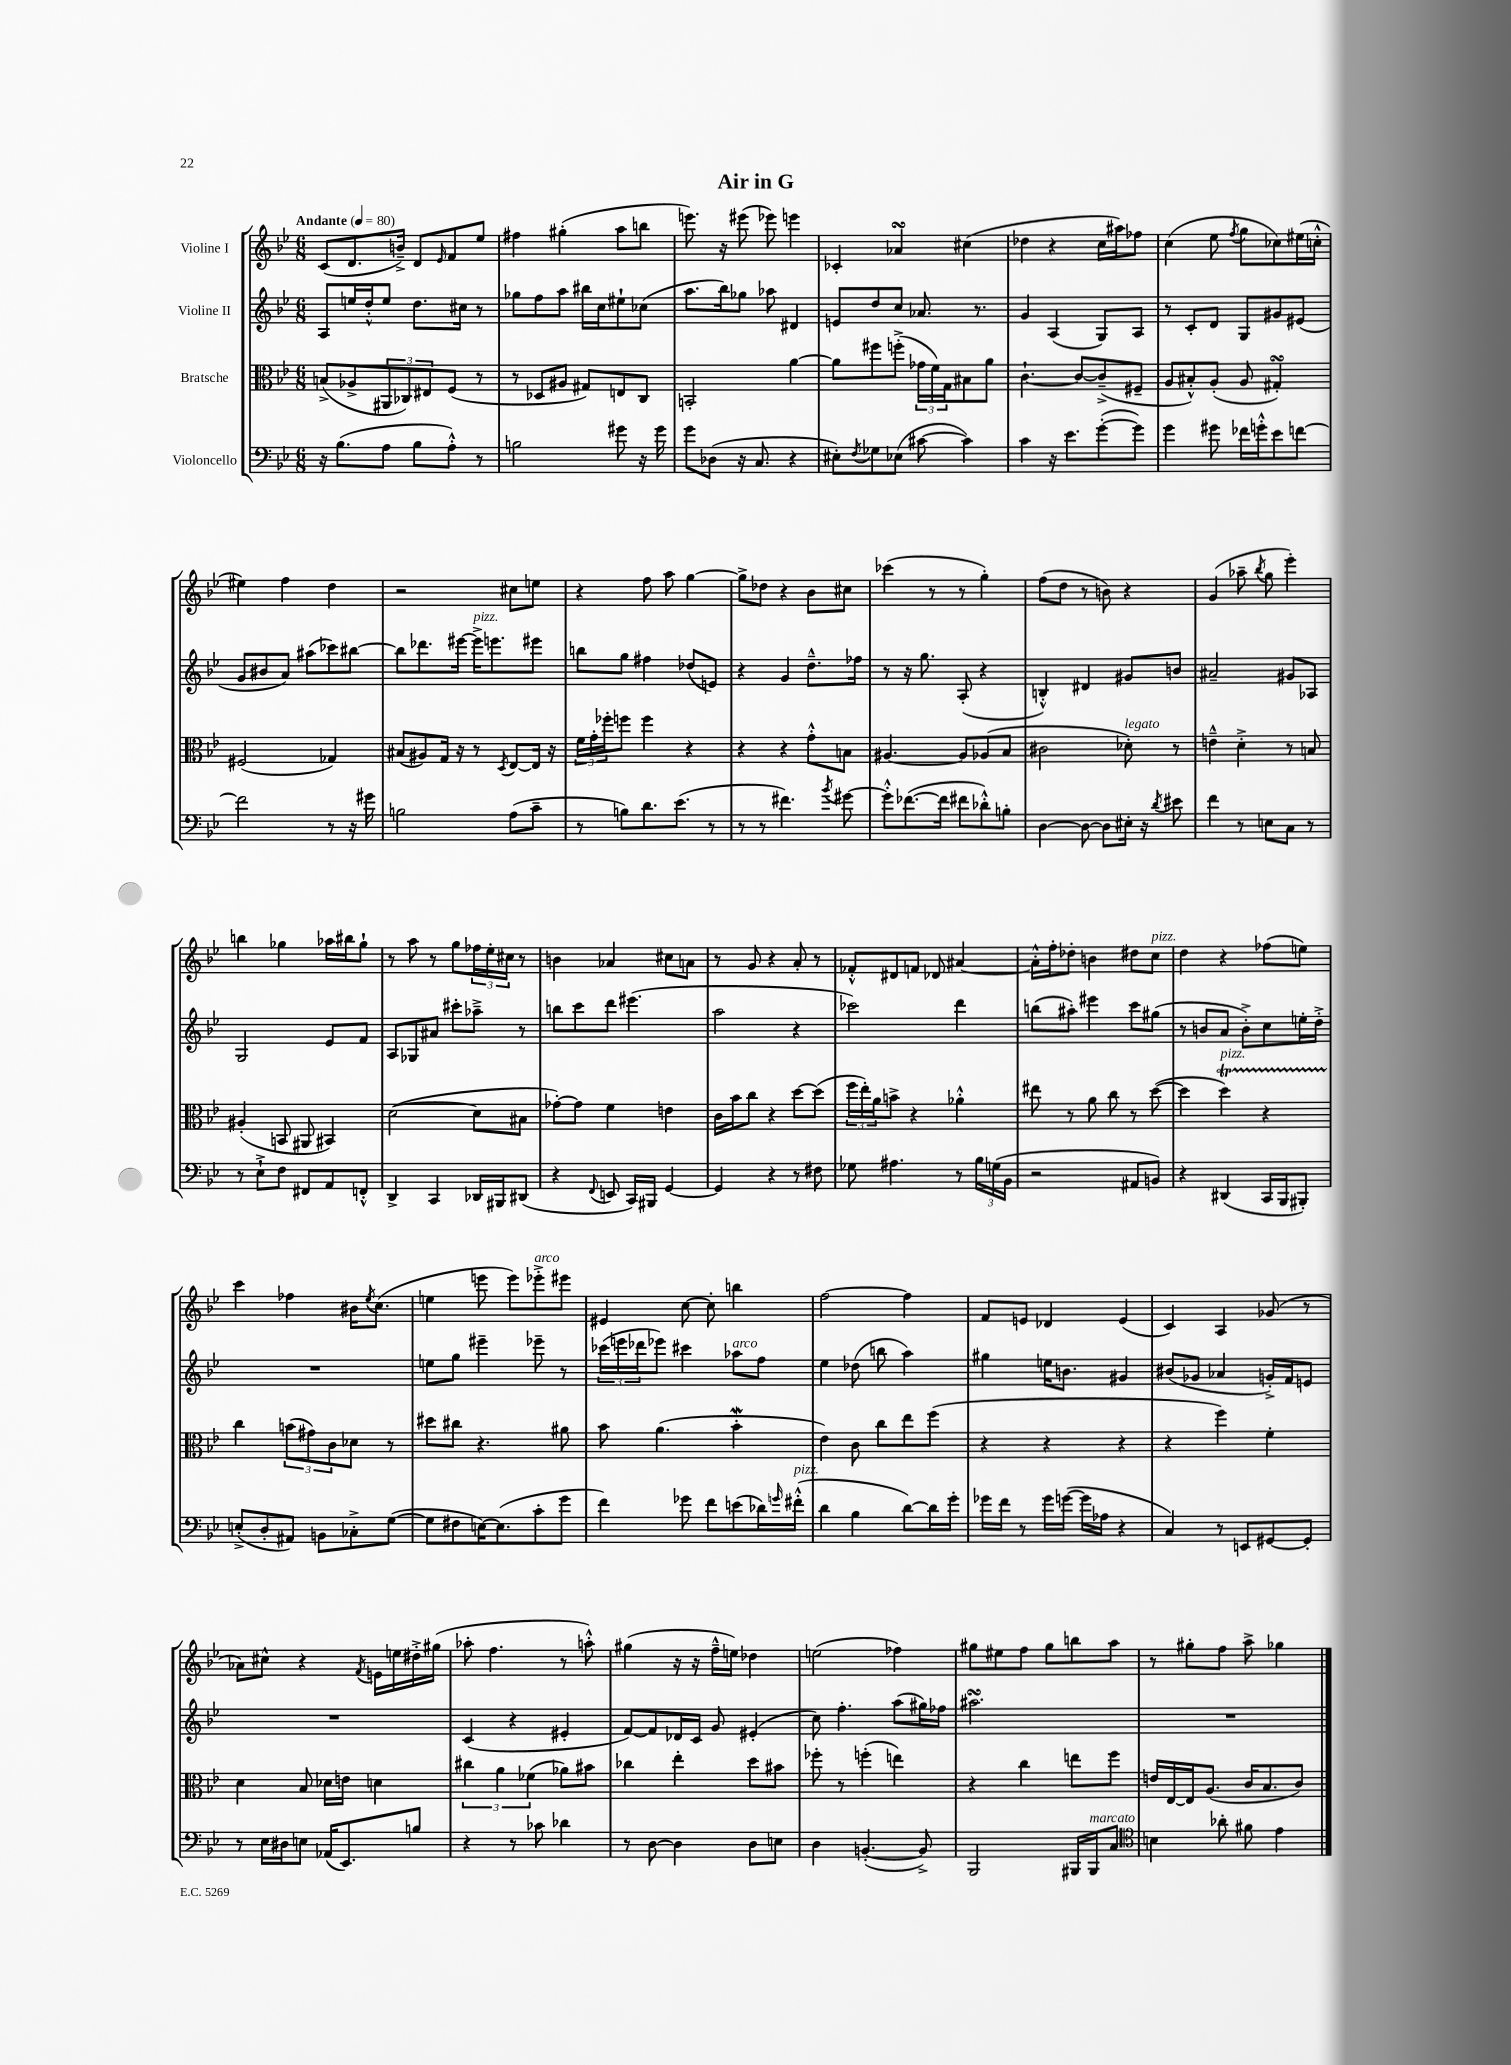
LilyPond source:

\header { title = "Air in G" }
<<
\new StaffGroup <<
\new Staff = "s0" \with { instrumentName = "Violine I" } {
    \clef treble \key bes \major \numericTimeSignature \time 6/8 \tempo "Andante" 4 = 80
    c'8( d'8. b'16--->) d'8 \grace { ees'16 } f'8 ees''8 |
    fis''4 gis''4-.( a''8 b''8 |
    e'''8.) r16 eis'''8( ees'''8) e'''4 |
    ces'4-. aes'4\turn cis''4( |
    des''4 r4 c''16 ais''16) fes''8 |
    c''4( ees''8 \acciaccatura { f''8 } g''8 ces''8) eis''16( c''16-.-^ |
    eis''4) f''4 d''4 |
    r2 cis''8 e''8 |
    r4 f''8 a''8 g''4~ |
    g''8-> des''8 r4 bes'8 cis''8 |
    ces'''4( r8 r8 g''4-.) |
    f''8( d''8 r8 b'8) r4 |
    g'4( aes''8-- \acciaccatura { bes''8 } g''8 ees'''4-.) |
    b''4 ges''4 aes''16 bis''16 ges''8-! |
    r8 a''8 r8 g''8 \tuplet 3/2 { fes''16 ees''16-. cis''16 } r8 |
    b'4 aes'4 cis''8 a'8 |
    r8 g'8 r4 a'8-. r8 |
    fes'8-.-^ dis'8 f'8 des'8 ais'4~ |
    ais'16-.-^ f''16-. des''8-. b'4 dis''8 c''8^\markup { \italic "pizz." } |
    d''4 r4 fes''8( e''8) |
    c'''4 fes''4 bis'16 \acciaccatura { ees''8 } c''8.( |
    e''4 e'''8 e'''8) ees'''8-.->^\markup { \italic "arco" } eis'''8 |
    eis'4 c''8~ c''8-. b''4 |
    f''2~ f''4 |
    f'8 e'8 des'4 e'4( |
    c'4) a4 ges'8( r8 |
    aes'8) cis''8-^ r4 \acciaccatura { f'8 } e'16 e''16 dis''16-.-> gis''16( |
    aes''8-. f''4. r8 a''8-.-^) |
    gis''4( r16 r16 f''16---^ e''16) des''4 |
    e''2( fes''4) |
    gis''8 eis''8 f''8 gis''8 b''8 a''8 |
    r8 gis''8-. f''8 a''8-> ges''4 \bar "|." |
}
\new Staff = "s1" \with { instrumentName = "Violine II" } {
    \clef treble \key bes \major \numericTimeSignature \time 6/8
    a8 e''16 d''16-.-^ e''8 d''8. cis''16 r8 |
    ges''8 f''8 a''8 bis''16 c''16 eis''8-! ces''8( |
    a''8. bes''16) ges''8 aes''8 dis'4 |
    e'8 d''8 c''8 aes'8. r8. |
    g'4 a4( g8) a8 |
    r8 c'8-. d'8 g8 gis'8 eis'8( |
    g'8 bis'8 a'8) ais''8( ces'''8) bis''8~ |
    bis''8 des'''8. eis'''16~ eis'''16->^\markup { \italic "pizz." } e'''8. eis'''8 |
    b''8 g''8 fis''4 des''8( e'8) |
    r4 g'4 d''8.---^ fes''16 |
    r8 r16 g''8. a8-.( r4 |
    b4-.-^) dis'4 gis'8 b'8 |
    ais'2-- gis'8 aes8 |
    g2 ees'8 f'8 |
    a8 ges8 ais'8 cis'''8-. aes''8---> r8 |
    b''8 c'''8 d'''8 eis'''4.( |
    a''2 r4 |
    ces'''2) d'''4 |
    b''8( ais''8-.) eis'''4 c'''8 gis''8( |
    r8 b'8 a'8 b'8-.->) c''8 e''16-. d''16-.-> |
    R2. |
    e''8 g''8 eis'''4-- ees'''8-- r8 |
    \tuplet 3/2 { ces'''16( e'''16 des'''16 } ees'''8) cis'''4 aes''8^\markup { \italic "arco" } f''8 |
    ees''4 des''8( b''8 a''4) |
    gis''4 e''16 b'8. gis'4 |
    bis'8( ges'8 aes'4 g'16-.->) f'16 e'8 |
    R2. |
    c'4( r4 eis'4-. |
    f'8~) f'8 des'16 c'16 g'8 eis'4-.( |
    c''8) f''4.-. a''8( gis''16) fes''16 |
    ais''2.\turn |
    R2. \bar "|." |
}
\new Staff = "s2" \with { instrumentName = "Bratsche" } {
    \clef alto \key bes \major \numericTimeSignature \time 6/8
    b8->( aes8-> \tuplet 3/2 { ais,8 ces8) eis8 } f8( r8 |
    r8 des8 ais8 gis8) e8 c8 |
    b,2-. a'4~ |
    a'8 fis''8 f''8-.->( \tuplet 3/2 { ges'16 f'16) g16 } bis8 a'8 |
    c'4.~-! c'8~ c'8--->( fis8-- |
    a8 bis8-.-^) a8-.( a8 gis4-.\turn) |
    fis2( ges4) |
    bis8( ais8) g16 r16 r8 \acciaccatura { d8 } ees8~ ees16 r16 |
    \tuplet 3/2 { f'16 g'16-. fes''16-. } f''8 f''4 r4 |
    r4 r4 g'8-.-^ b8 |
    ais4.~ ais8 aes8( bes8 |
    cis'2 des'8-.^\markup { \italic "legato" }) r8 |
    e'4---^ d'4-.-> r8 b8 |
    ais4-.( b,8 ais,8 bis,4) |
    d'2~( d'8 bis8 |
    ges'8~-.) ges'8 f'4 e'4 |
    c'16 bes'16 c''8 r4 d''8~ d''8( |
    \tuplet 3/2 { f''16 ees''16-.) a'16 } b'8-> r4 aes'4-.-^ |
    eis''8 r8 a'8 c''8 r8 d''8~( |
    d''4 d''4\startTrillSpan^\markup { \italic "pizz." }) r4 |
    c''4\stopTrillSpan \tuplet 3/2 { b'8( gis'8) c'8 } des'8 r8 |
    dis''8 cis''8 r4. ais'8 |
    bes'8 a'4.( bes'4-.\mordent |
    ees'4) c'8 c''8 ees''8 f''8( |
    r4 r4 r4 |
    r4 f''4) f'4-. |
    d'4 bes8 des'16 e'16 d'4 |
    \tuplet 3/2 { cis''4 a'4 fes'4( } aes'8) bis'8 |
    ces''4 ees''4-. d''8 bis'8 |
    fes''8-. r8 f''4-.( e''4) |
    r4 c''4 e''8 f''8 |
    e'16 ees16~ ees16 a8.( c'16 bes8. c'8) \bar "|." |
}
\new Staff = "s3" \with { instrumentName = "Violoncello" } {
    \clef bass \key bes \major \numericTimeSignature \time 6/8
    r16 bes8.( a8 bes8 a8-.-^) r8 |
    b2 gis'8 r16 gis'16 |
    g'8 des8( r16 c8. r4 |
    eis8-.) \acciaccatura { f8 } ges8 ees8( cis'8~ cis'4) |
    c'4 r16 ees'8. g'8~-.( g'8) |
    g'4 gis'8 fes'16 g'16-.-^ ees'8 f'8~ |
    f'2 r8 r16 gis'16 |
    b2 a8( c'8-- |
    r8 b8) d'8. ees'8.( r8 |
    r8 r8 fis'4.) \acciaccatura { bes'8 } gis'8~ |
    gis'8-.-^ fes'8.~( fes'16 fis'8 des'8-.-^) b8-. |
    d4~ d8~ d8 eis16-. r16 \acciaccatura { d'8 } eis'8 |
    f'4 r8 e8 c8 r8 |
    r8 ees8-!-> f8 fis,8 a,8 f,8-.-^ |
    d,4-> c,4 des,16 bis,,16 dis,8( |
    r4 \appoggiatura { f,8 } e,8 c,16) bis,,16 g,4~ |
    g,4 r4 r8 fis8 |
    ges8 ais4. r8 \tuplet 3/2 { bes16 g16( bes,16 } |
    r2 ais,8 b,8) |
    r4 dis,4( c,16 bes,,16 bis,,8-.) |
    e8-.->( d8-. ais,8) b,8 ces8-.-> g8~( |
    g8 fis8 e16~) e8.( c'8-. g'8 |
    f'4) ges'8 f'8 e'8( des'16) \grace { g'16 } fis'16-.-^^\markup { \italic "pizz." }( |
    d'4 bes4 d'8~) d'16 g'16-. |
    ges'16 f'16 r8 ges'16 g'16~( g'16 aes16 r4 |
    c4) r8 e,8 gis,8~ gis,8-. |
    r8 ees16 dis16 e8 aes,16( ees,8.) b8 |
    r4 r8 ces'8 des'4 |
    r8 d8~ d4 d8 e8 |
    d4 b,4.~-.( b,8->) |
    bes,,2 bis,,16 bis,,16^\markup { \italic "marcato" } c8 |
    \clef tenor b4 aes'8-. fis'8 ees'4 \bar "|." |
}
>>
>>
\layout { \context { \Score \remove "Bar_number_engraver" } }
